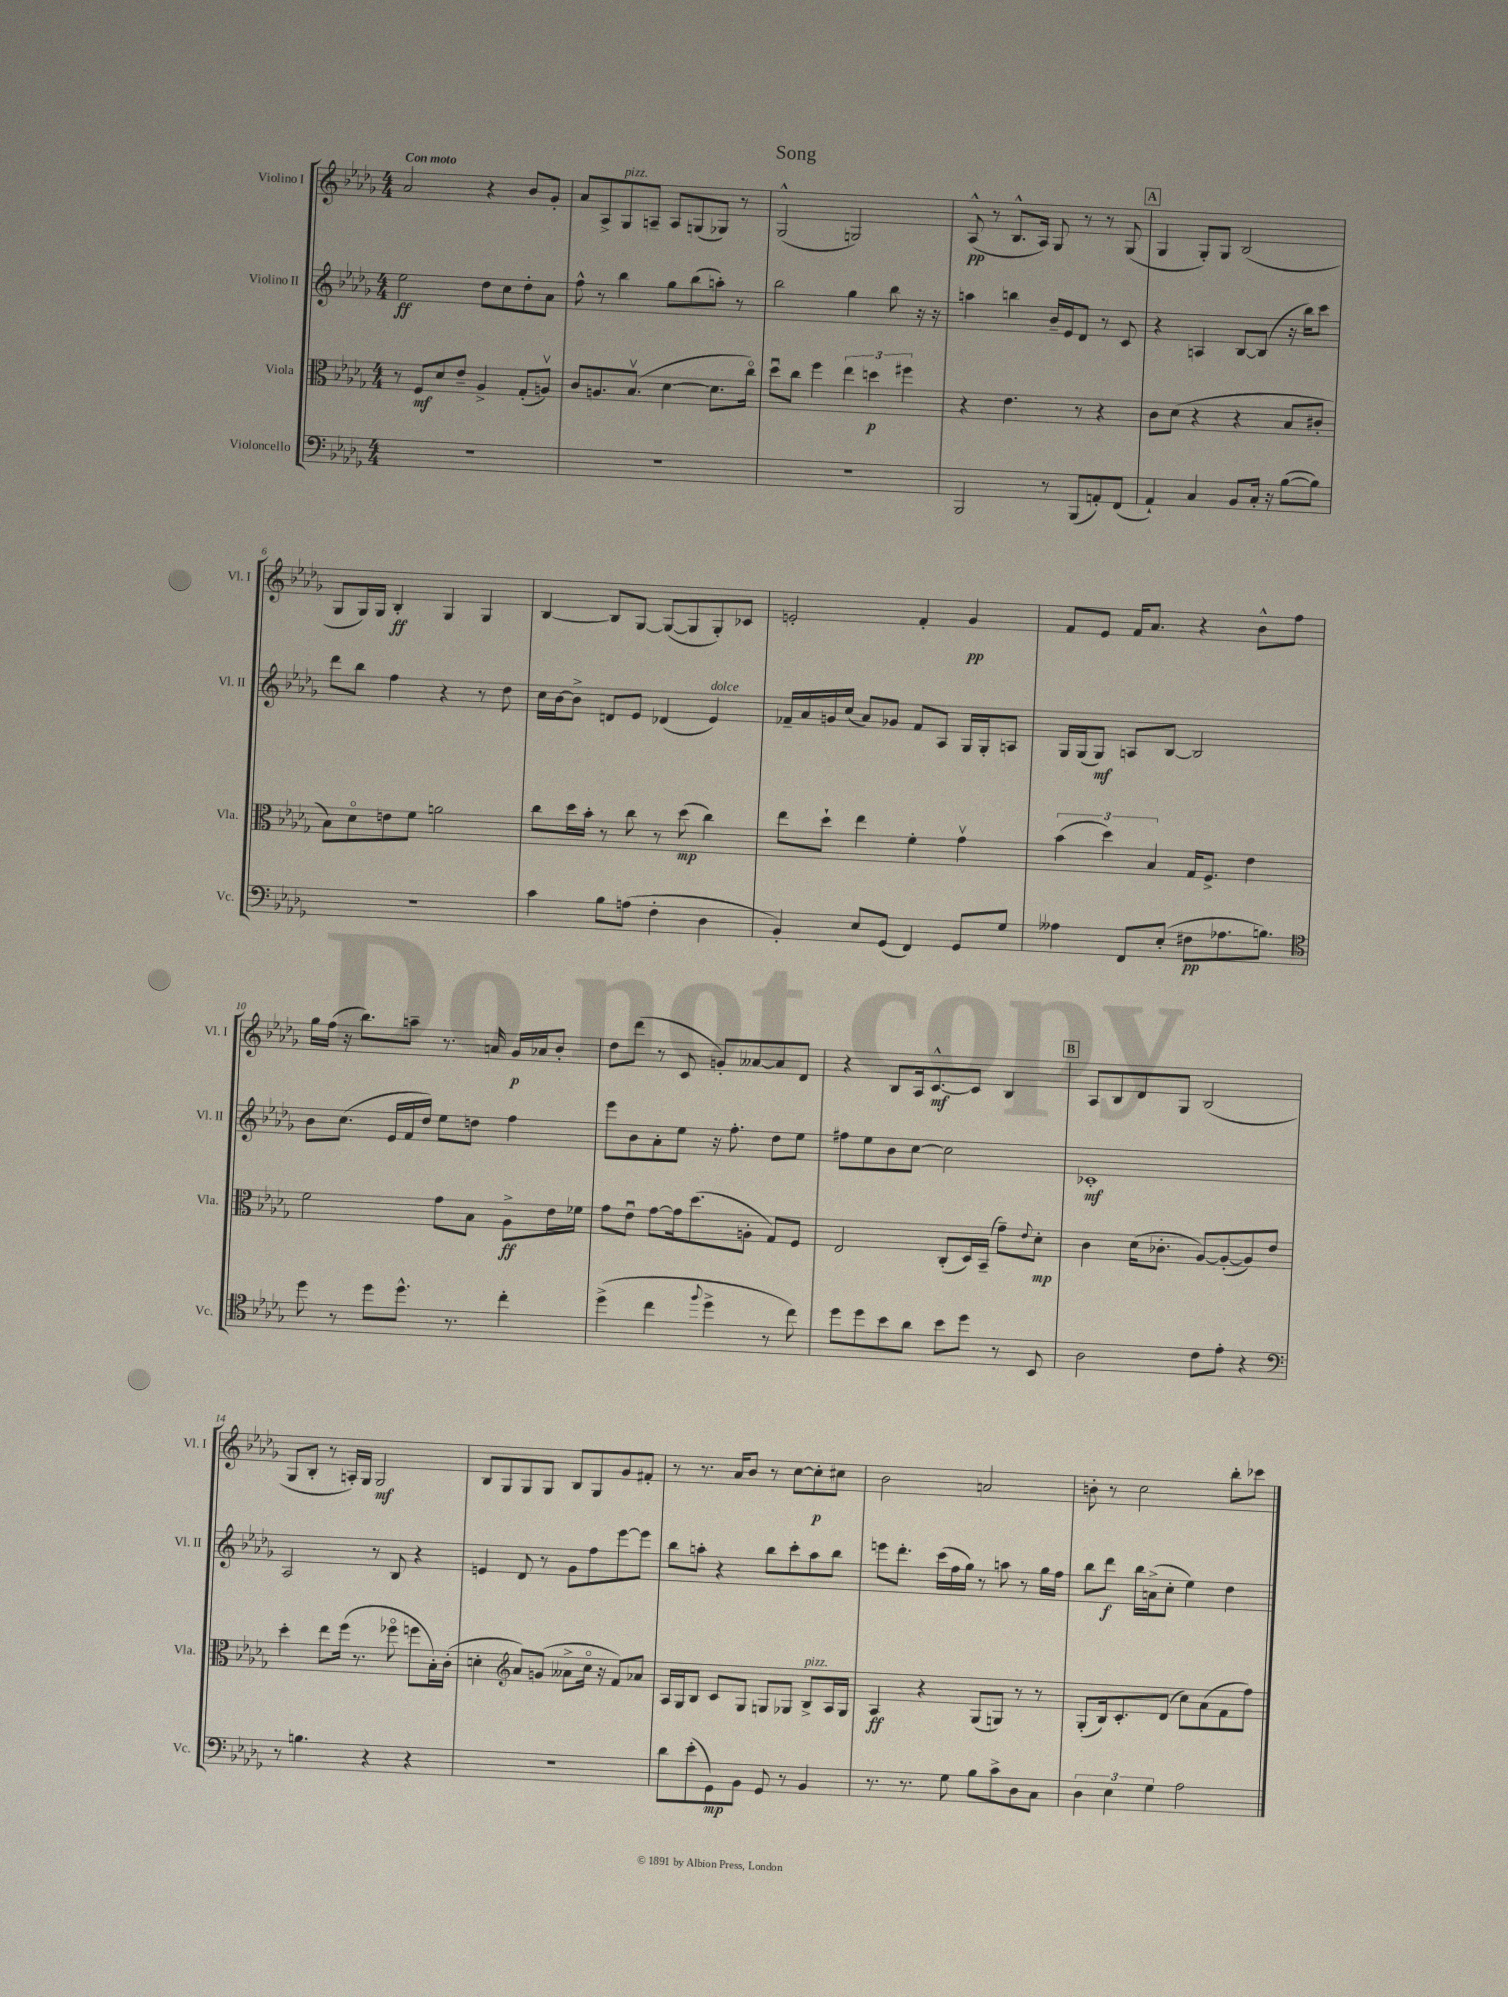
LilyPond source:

\header { title = "Song" }
<<
\new StaffGroup <<
\new Staff = "s0" \with { instrumentName = "Violino I" shortInstrumentName = "Vl. I" } {
    \clef treble \key des \major \numericTimeSignature \time 4/4 \tempo "Con moto"
    aes'2 r4 bes'8 ges'8-. |
    aes'8 aes8-> ges8^\markup { \italic "pizz." } a8-- a8 g8( ges8) r8 |
    ges2-^( g2) |
    aes8-^\pp( r8 bes8.-^ aes16) ges8 r8 r8 ges8( |
    \mark \markup { \box "A" } ges4 ges8-.) ges8 bes2( |
    ges8 ges16) ges16 bes4-.\ff ges4 ges4 |
    bes4~ bes8 ges8~ ges8~( ges8 ges8-.) ces'8 |
    e'2-. f'4-. ges'4\pp |
    f'8 ees'8 f'16 aes'8. r4 bes'8-^ f''8 |
    ges''16 f''16( r16 bes''8.) a''8-- r8. a'16 ges'16\p aes'16 bes'8-. |
    des''8 des'''8( r8 c'8 g'8-.) aeses'8~ aeses'8 des'8 |
    r4 bes8 aes16 c'8.~-^\mf c'8 bes4 |
    \mark \markup { \box "B" } aes8 bes8 des'8 ges8 bes2( |
    ges8 bes8-. r8 a16-.) ges16 ges2\mf |
    bes8 ges8 ges8 ges8 bes8 ges8 ges'8 fis'8-. |
    r8 r8. aes'16 bes'8 r8 c''8~ c''8-.\p cis''8 |
    bes'2 a'2 |
    b'8-. r8 c''2 bes''8-. ces'''8 \bar "|." |
}
\new Staff = "s1" \with { instrumentName = "Violino II" shortInstrumentName = "Vl. II" } {
    \clef treble \key des \major \numericTimeSignature \time 4/4
    ees''2\ff des''8 c''8 des''8-. aes'8 |
    f''8-^ r8 bes''4 ges''8 bes''8( a''8-.) r8 |
    bes''2 ges''4 bes''8 r16 r16 |
    a''4 b''4 bes'16-- ees'16 des'8 r8 c'8 |
    \mark \markup { \box "A" } r4 a4 bes8~ bes8( r16 bes''16) c'''8 |
    des'''8 bes''8 f''4 r4 r8 des''8 |
    c''16 bes'16~ bes'8-> d'8 ees'8 des'4( ees'4^\markup { \italic "dolce" }) |
    fes'16-- aes'16 g'16 c''16( aes'8) ges'8 fes'8 aes8 ges16 ges16-. a8 |
    ges16 ges16( ges8\mf) a8 bes8~ bes2 |
    bes'8 c''8.( ees'16 f'16 des''16) ees''8 d''8 f''4 |
    ees'''8 bes'8 aes'8-. ees''8 r16 f''8.-. des''8 ees''8 |
    fis''8 ees''8 bes'8 c''8~ c''2 |
    \mark \markup { \box "B" } ces'1-.\mf |
    aes2 r8 bes8 r4 |
    e'4 des'8 r8 ges'8 f''8 ees'''8~ ees'''8 |
    bes''8 a''8-. r4 bes''8 c'''8-. a''8 bes''8 |
    e'''8 des'''8.-. c'''16( f''16 ges''16) r8 a''8 r8 ges''16 f''16 |
    bes''8 des'''8\f bes''16 a'16->( c''8-. ees''4) des''4 \bar "|." |
}
\new Staff = "s2" \with { instrumentName = "Viola" shortInstrumentName = "Vla." } {
    \clef alto \key des \major \numericTimeSignature \time 4/4
    r8 f8\mf des'8 ees'8-- aes4-> ges8-.( a8\upbow) |
    c'8 a8. bes8.\upbow( des'4~ des'8. c''16\flageolet) |
    des''8\downbow c''8 f''4 \tuplet 3/2 { ees''4 d''4\p fis''4 } |
    r4 ees'4. r8 r4 |
    \mark \markup { \box "A" } c'8 des'8( r4 r4 bes8 cis'8-. |
    bes8) des'8\flageolet e'8 f'8 a'2 |
    c''8 des''16 bes'16-. r8 c''8 r8 des''8\mp( c''4) |
    ees''8 des''8-! ees''4 f'4-. ges'4\upbow |
    \tuplet 3/2 { bes'4( des''4) bes4 } ges16 f8.-> ees'4 |
    f'2 ges'8 bes8 aes8->\ff ees'16 fes'16 |
    ges'8 ees'8\downbow ges'8~ ges'16 des''8.( a8-. ges8) f8 |
    ees2 c8-.( des16) bes,16--( ges'8--) \appoggiatura { ees'8 } des'8-.\mp |
    \mark \markup { \box "B" } c'4 des'16( ces'8.-. aes8~) aes8~-.( aes8) ees'8 |
    des''4-. ees''8 f''16( r8. fes''8\flageolet f''8 bes16-.) c'16-.( |
    d'4-. \clef treble aes'8) g'8( aeses'8-> c''16\flageolet r16 f'8) aes'8 |
    aes16 ges16 bes8 c'8 ges8 g8 ges8 bes8->^\markup { \italic "pizz." } aes16 ges16 |
    aes4\ff r4 ges8( g8) r8 r8 |
    ges8-.( bes16) c'8.-. des'8( c''8) aes'8( f'8 f''8) \bar "|." |
}
\new Staff = "s3" \with { instrumentName = "Violoncello" shortInstrumentName = "Vc." } {
    \clef bass \key des \major \numericTimeSignature \time 4/4
    R1 |
    R1 |
    R1 |
    bes,,2 r8 bes,,8( a,8-.) f,8( |
    \mark \markup { \box "A" } aes,4-!) c4 bes,8 c16-. r16 bes8~( bes8) |
    R1 |
    c'4 bes8 a8( f4-. des4 |
    bes,4-.) ees8 ges,8( f,4) ges,8 ges8 |
    aeses4 f,8 ees8-.( fis8\pp aes8. b8.) |
    \clef tenor des''8 r8 des''8 des''8.-^ r8. c''4-. |
    des''4->( c''4 \appoggiatura { f''8 } des''4-> r8 c''8) |
    des''8 des''8 bes'8 aes'8 bes'8 des''8 r8 bes,8 |
    \mark \markup { \box "B" } aes2 c'8 ees'8-. r4 |
    \clef bass r8 b4. r4 r4 |
    R1 |
    des'8 ees'8-.( ges,8\mp) bes,8 ges,8 r8 bes,4 |
    r8. r8. ges8 bes8 c'8-> des8 c8 |
    \tuplet 3/2 { des4 ees4 ges4 } aes2 \bar "|." |
}
>>
>>
